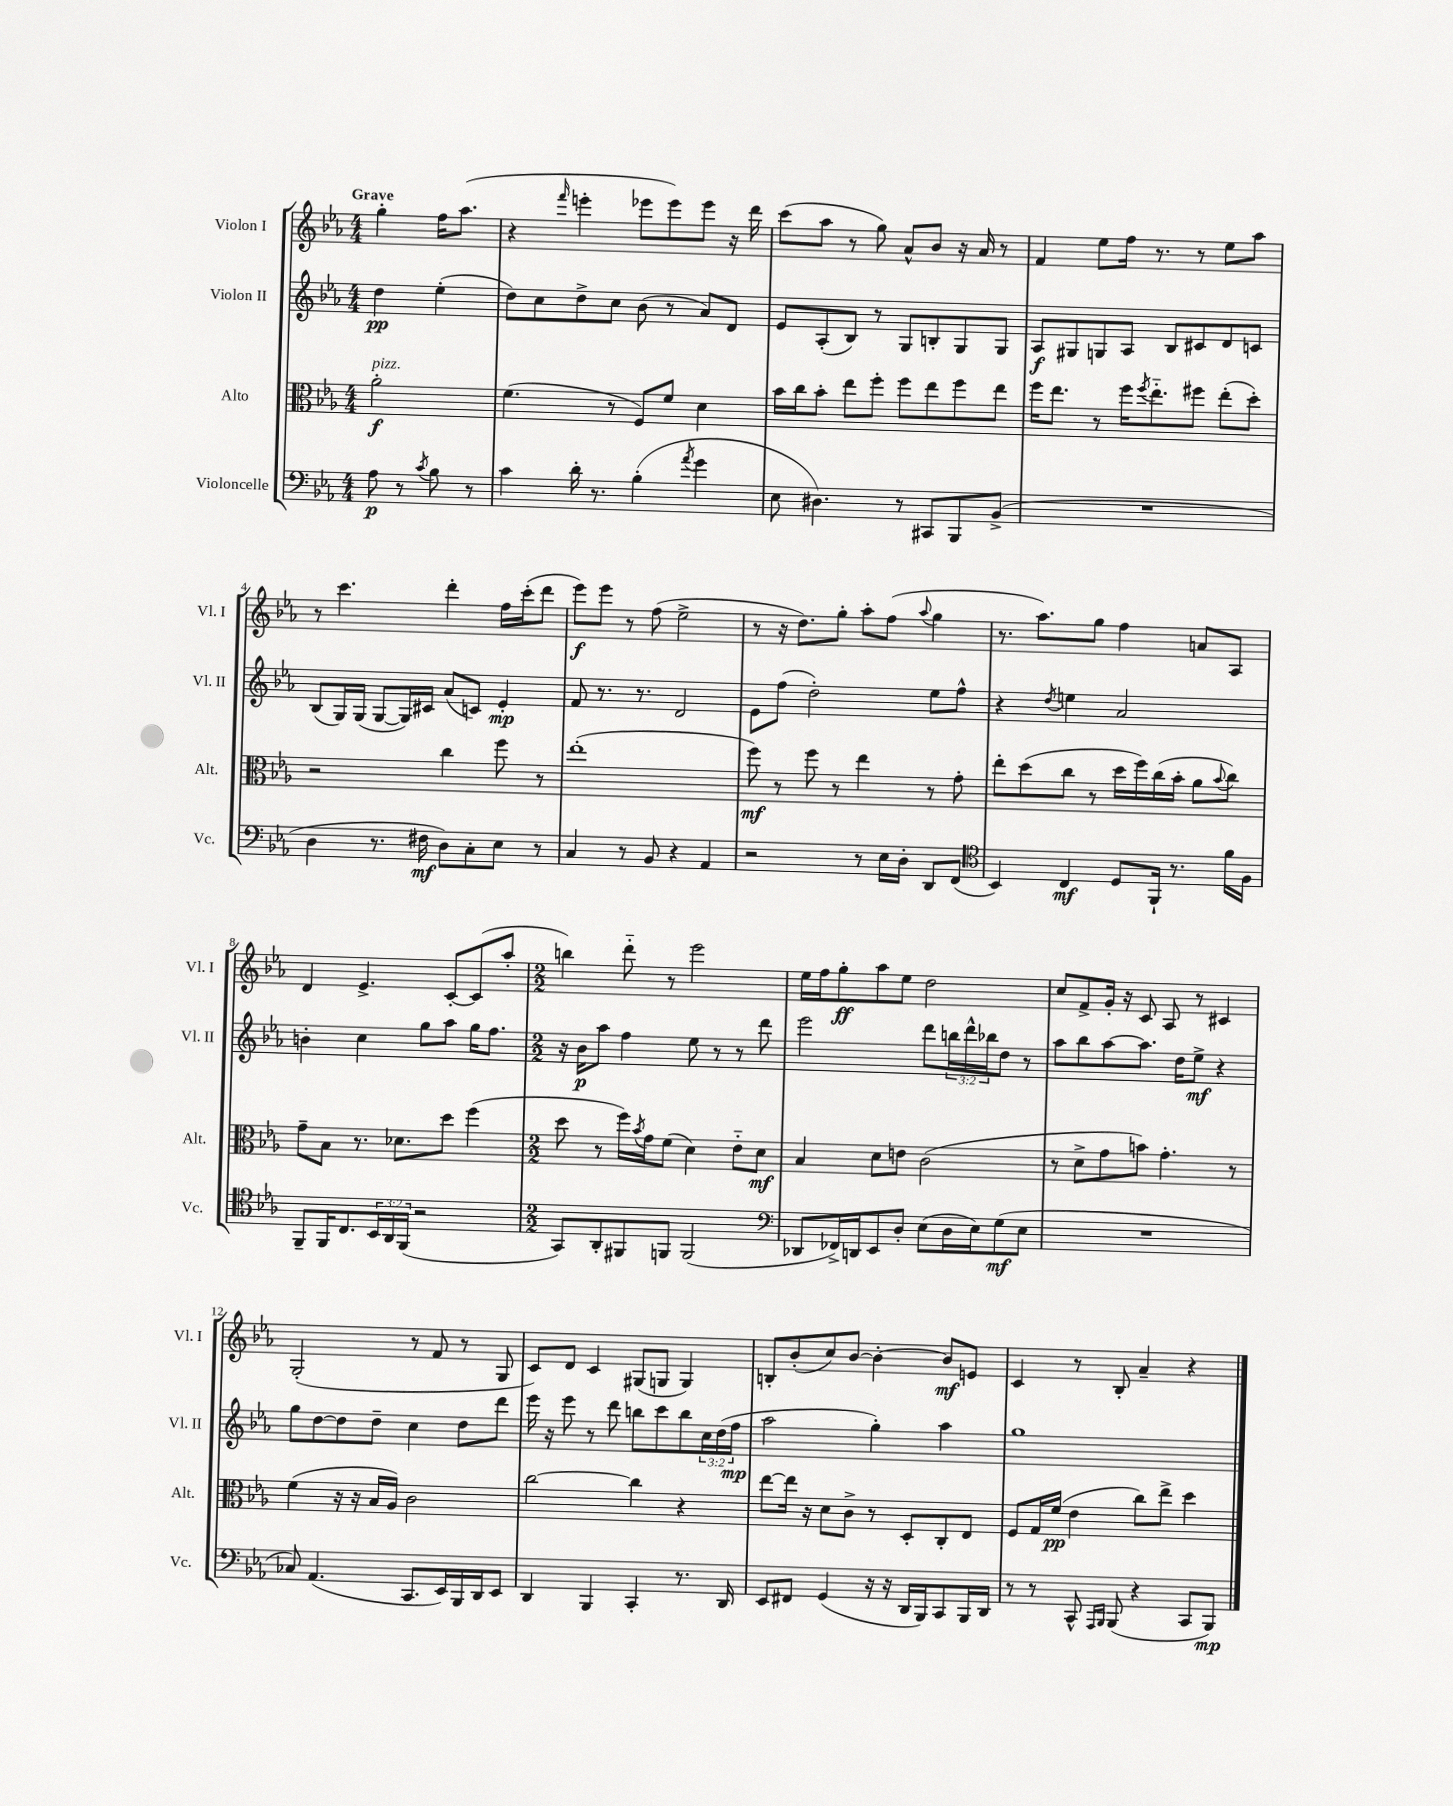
<<
\new StaffGroup <<
\new Staff = "s0" \with { instrumentName = "Violon I" shortInstrumentName = "Vl. I" } {
    \clef treble \key ees \major \numericTimeSignature \time 4/4 \partial 2 \tempo "Grave"
    g''4-. f''16 aes''8.( |
    r4 \grace { f'''16 } e'''4-. ees'''8 ees'''8) ees'''8 r16 d'''16 |
    c'''8( aes''8 r8 g''8) aes'8-^ bes'8 r16 aes'16 r8 |
    f'4 ees''8 f''16 r8. r8 ees''8 aes''8 |
    r8 c'''4. d'''4-. f''16 c'''16-.( d'''8 |
    ees'''8\f) ees'''8 r8 f''8( ees''2-> |
    r8 r16 d''8.) g''8-. aes''8-. f''8( \appoggiatura { aes''8 } g''4 |
    r8. aes''8.) g''8 f''4 a'8 aes8 |
    d'4 ees'4.-> c'8~-. c'8( aes''8-. |
    \numericTimeSignature \time 2/2 b''4) d'''8-_ r8 ees'''2 |
    ees''16 f''16 g''8-.\ff aes''8 ees''8 d''2 |
    c''8 f'8-> g'16-. r16 c'8 aes8 r8 cis'4 |
    g2-.( r8 f'8 r8 g8 |
    c'8) d'8 c'4 gis8( g8 g4) |
    b8-. bes'8-.( c''8) bes'8~ bes'4~-. bes'8\mf e'8 |
    c'4 r8 bes8-. aes'4-- r4 \bar "|." |
}
\new Staff = "s1" \with { instrumentName = "Violon II" shortInstrumentName = "Vl. II" } {
    \clef treble \key ees \major \numericTimeSignature \time 4/4 \override Staff.TupletNumber.text = #tuplet-number::calc-fraction-text \partial 2
    d''4\pp ees''4-.( |
    d''8) c''8 d''8-> c''8 bes'8( r8 aes'8) d'8 |
    ees'8 aes8-.( bes8) r8 g8 b8-. g8 g8 |
    aes8\f gis8 g8 aes8 bes8 cis'8 d'8 c'8 |
    bes8( g16) g16( g8~ g16) cis'16 aes'8( c'8) ees'4-.\mp |
    f'8 r8. r8. d'2 |
    ees'8 f''8( d''2-.) ees''8 f''8-^ |
    r4 \acciaccatura { d''8 } e''4 aes'2 |
    b'4-. c''4 g''8 aes''8 g''16 f''8. |
    \numericTimeSignature \time 2/2 r16 bes'16\p aes''8 f''4 ees''8 r8 r8 d'''8 |
    ees'''2 d'''8 \tuplet 3/2 { b''16 d'''16-^ bes''16 } d''8 r8 |
    aes''8 bes''8 aes''8~ aes''8. d''16 ees''8->\mf r4 |
    g''8 d''8~ d''8 d''8-- c''4 d''8 d'''8 |
    ees'''16 r16 ees'''8 r8 d'''8 b''8 c'''8 b''8 \tuplet 3/2 { c''16 d''16( f''16\mp } |
    aes''2 g''4-.) aes''4 |
    g''1 \bar "|." |
}
\new Staff = "s2" \with { instrumentName = "Alto" shortInstrumentName = "Alt." } {
    \clef alto \key ees \major \numericTimeSignature \time 4/4 \partial 2
    aes'2-.\f^\markup { \italic "pizz." } |
    f'4.( r8 f8) f'8 d'4 |
    bes'16 c''16 bes'8-. ees''8 f''8-. f''8 ees''8 f''8 ees''8 |
    f''16 ees''8. r8 f''16 \acciaccatura { f''8 } ees''8.-_ fis''8 ees''8-.( d''8-.) |
    r2 c''4 f''8 r8 |
    ees''1-.( |
    f''8\mf) r8 f''8 r8 ees''4 r8 g'8-. |
    ees''8-. d''8( c''8 r8 d''16 f''16) c''16( bes'16-. aes'8 \appoggiatura { bes'8 } c''8) |
    g'8-- bes8 r8. des'8. d''8 f''4( |
    \numericTimeSignature \time 2/2 d''8 r8 f''16) \acciaccatura { bes'8 } g'16 f'8( d'4) ees'8-_ d'8\mf |
    bes4 d'8 e'8 c'2( |
    r8 d'8-> g'8 b'8) g'4.-. r8 |
    f'4( r16 r16 bes16 aes16) c'2 |
    c''2~ c''4 r4 |
    ees''8~ ees''16 r16 d'8 c'8-> r8 d8-. c8-. ees8 |
    f8 g16 f'16\pp( ees'4 c''8) ees''8-> d''4 \bar "|." |
}
\new Staff = "s3" \with { instrumentName = "Violoncelle" shortInstrumentName = "Vc." } {
    \clef bass \key ees \major \numericTimeSignature \time 4/4 \override Staff.TupletNumber.text = #tuplet-number::calc-fraction-text \partial 2
    aes8\p r8 \acciaccatura { c'8 } bes8 r8 |
    c'4 d'16-. r8. bes4-.( \acciaccatura { aes'8 } g'4 |
    ees8 dis4.) r8 cis,8 bes,,8 bes,8->( |
    R1 |
    d4 r8. fis16\mf d8) c8-. ees8 r8 |
    c4 r8 bes,8 r4 aes,4 |
    r2 r8 ees16 d16-. d,8 f,8( |
    \clef tenor bes,4) c4\mf d8 f,16-! r8. f'16 f16 |
    f,8-- f,16 c8. \tuplet 3/2 { bes,16 aes,16 f,16( } r2 |
    \numericTimeSignature \time 2/2 g,8) aes,8-. fis,8 f,8 f,2( |
    \clef bass des,8 fes,16->) d,16 ees,8 d8-. ees8( d16 ees16) g8\mf( ees8 |
    R1 |
    ces8) aes,4.( c,8. ees,16) bes,,16 d,16 ees,8 |
    d,4 bes,,4 c,4-. r8. d,16 |
    ees,8 fis,8 g,4( r16 r16 d,16 bes,,16) c,8 bes,,16 d,16 |
    r8 r8 c,8-^ \grace { aes,,16 bes,,16 } bes,,8( r4 c,8 bes,,8\mp) \bar "|." |
}
>>
>>
